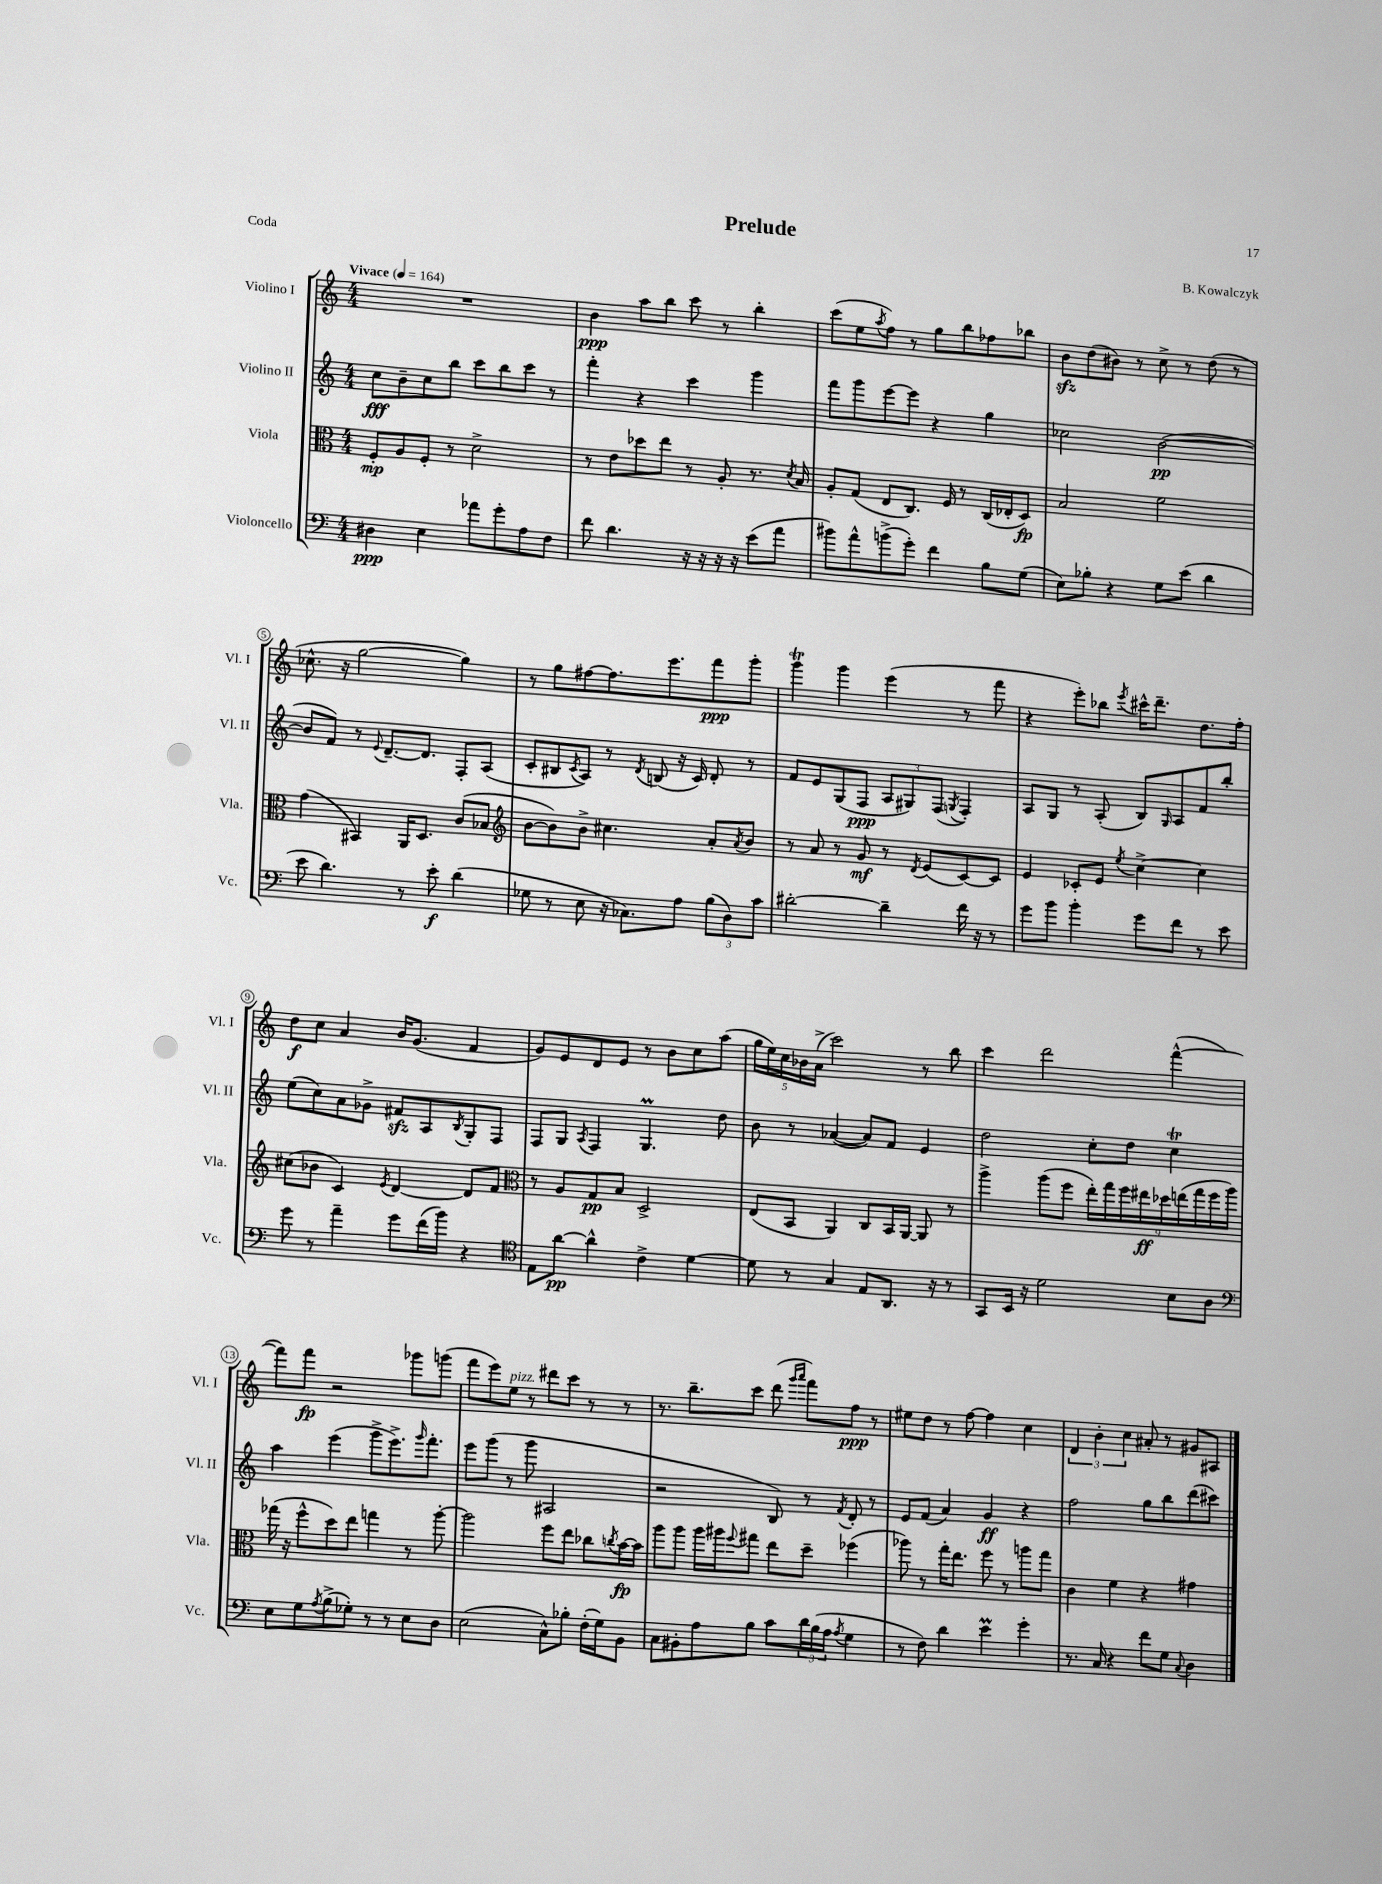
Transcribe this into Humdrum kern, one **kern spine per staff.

**kern	**dynam	**kern	**dynam	**kern	**dynam	**kern	**dynam
*part4	*part4	*part3	*part3	*part2	*part2	*part1	*part1
*staff4	*staff4	*staff3	*staff3	*staff2	*staff2	*staff1	*staff1
*I"Violoncello	*	*I"Viola	*	*I"Violino II	*	*I"Violino I	*
*I'Vc.	*	*I'Vla.	*	*I'Vl. II	*	*I'Vl. I	*
*clefF4	*	*clefC3	*	*clefG2	*	*clefG2	*
*k[]	*	*k[]	*	*k[]	*	*k[]	*
*M4/4	*	*M4/4	*	*M4/4	*	*M4/4	*
*MM164	*	*MM164	*	*MM164	*	*MM164	*
=1	=1	=1	=1	=1	=1	=1	=1
!	!	!	!	!	!	!LO:TX:a:B:t=Vivace	!
4D#X\	ppp	8F'/L	mp	8cc\L	fff	1r	.
.	.	8A/	.	8b~\	.	.	.
4E\	.	8F'/J	.	8cc\	.	.	.
.	.	8r	.	8bb\J	.	.	.
8a-X\L	.	2d^\	.	8ccc\L	.	.	.
8g'\	.	.	.	8bb\	.	.	.
8A\	.	.	.	8ccc\J	.	.	.
8F\J	.	.	.	8r	.	.	.
=2	=2	=2	=2	=2	=2	=2	=2
8f\	.	8r	.	4fff'\	.	4b\	ppp
4.d\	.	8e\L	.	.	.	.	.
.	.	8dd-X\	.	4r	.	8aa\L	.
.	.	8ee\J	.	.	.	8bb\J	.
16r	.	8r	.	4ccc\	.	8ccc\	.
16r	.	.	.	.	.	.	.
16r	.	8A'/	.	.	.	8r	.
16r	.	.	.	.	.	.	.
(8e\L	.	8.r	.	4ggg\	.	4bb'\	.
8a\J	.	.	.	.	.	.	.
.	.	8qd/	.	.	.	.	.
.	.	16B/	.	.	.	.	.
=3	=3	=3	=3	=3	=3	=3	=3
8b#X\L)	.	8A'/L	.	8fff\L	.	(8ccc\L	.
8a^^\	.	(8G/J	.	8ggg\	.	8ee\	.
.	.	.	.	.	.	8qaa/	.
(8bn^\	.	8E/L	.	[8eee\	.	8ff\J)	.
8g'\J)	.	8.C/J)	.	8eee\J]	.	8r	.
4f\	.	.	.	4r	.	8gg\L	.
.	.	16F/	.	.	.	.	.
.	.	8r	.	.	.	8bb\	.
8B\L	.	(16C/LL	.	4gg\	.	8ff-X\	.
.	.	16E-X'/J	.	.	.	.	.
(8G\J	.	8D/J)	fp	.	.	8bb-X\J	.
=4	=4	=4	=4	=4	=4	=4	=4
8E\L)	.	2B/	.	2cc-X\	.	8bzz\L	.
8B-X'\J	.	.	.	.	.	(8dd\	.
4r	.	.	.	.	.	8b#X\J)	.
.	.	.	.	.	.	8r	.
8G\L	.	2f\	.	([2b\	pp	8cc^\	.
(8e\J	.	.	.	.	.	8r	.
4d\	.	.	.	.	.	(8dd\	.
.	.	.	.	.	.	8r	.
!!LO:LB:g=z
=5	=5	=5	=5	=5	=5	=5	=5
8e\	.	(4g\	.	8b/L]	.	8.cc-X^^\	.
4.d\)	.	.	.	8f/J)	.	.	.
.	.	.	.	.	.	16r	.
.	.	4BB#X/)	.	8r	.	[2gg\	.
.	.	.	.	8qqe/	.	.	.
.	.	.	.	[8.d~/L	.	.	.
8r	.	16AA/KL	.	.	.	.	.
.	.	8.D/J	.	8.d/J]	.	.	.
8e'\	f	.	.	.	.	.	.
(4d\	.	(8c/L	.	8F'/L	.	4gg\])	.
.	.	8B-X/J	.	(8A/J	.	.	.
=6	=6	=6	=6	=6	=6	=6	=6
*	*	*clefG2	*	*	*	*	*
8G-X\	.	[8b\L	.	8c'/L	.	8r	.
8r	.	8b\])	.	8B#X/	.	8gg\L	.
.	.	.	.	8qc/	.	.	.
8E\	.	8b^\J	.	8A/J)	.	[8ff#X\	.
16r	.	4.cc#X\	.	8r	.	8.ff#\]	.
8.C-X\L)	.	.	.	.	.	.	.
.	.	.	.	8qd/	.	.	.
.	.	.	.	(8Bn/	.	.	.
.	.	.	.	.	.	8.eee\	.
8A\J	.	.	.	16r	.	.	.
.	.	.	.	16c/)	.	.	.
(12B\L	.	8a'/L	.	8d'/	.	8fff\	ppp
12D\)	.	.	.	.	.	.	.
.	.	8qa/	.	.	.	.	.
.	.	8b/J	.	8r	.	8ggg'\J	.
12c\J	.	.	.	.	.	.	.
=7	=7	=7	=7	=7	=7	=7	=7
[2d#X'\	.	8r	.	8f/L	.	4gggT\	.
.	.	8a/	.	8e/	.	.	.
.	.	8r	.	(8G/	.	4ggg\	.
.	.	8g/	mf	8F/J	ppp	.	.
4d#~\]	.	8r	.	12A/L	.	(4eee\	.
.	.	.	.	12G#X/)	.	.	.
.	.	8qd/	.	.	.	.	.
.	.	(8e/L	.	.	.	.	.
.	.	.	.	(12F/J	.	.	.
.	.	.	.	8qGn/	.	.	.
16f\	.	[8c/)	.	4F'/)	.	8r	.
16r	.	.	.	.	.	.	.
8r	.	8c/J]	.	.	.	8fff\	.
=8	=8	=8	=8	=8	=8	=8	=8
8g\L	.	4e/	.	8A/L	.	4r	.
8b\J	.	.	.	8G/J	.	.	.
4b'\	.	8c-X'/L	.	8r	.	8eee'\L)	.
.	.	8e/J	.	(8A'/	.	8bb-X\J	.
.	.	8qee/	.	.	.	8qeee/	.
8g\L	.	[4cc^\	.	8B/L)	.	16ccc#X^^\KL	.
.	.	.	.	.	.	8.ddd~\J	.
.	.	.	.	16qqG/	.	.	.
8f\J	.	.	.	8A/	.	.	.
8r	.	4cc\]	.	8f/	.	8.dd\L	.
8e\	.	.	.	8bb'/J	.	.	.
.	.	.	.	.	.	16ff'\Jk	.
!!LO:LB:g=z
=9	=9	=9	=9	=9	=9	=9	=9
8g\	.	(8cc#X\L	.	(8ee\L	.	8dd\L	f
8r	.	8b-X\J	.	8cc\)	.	8cc\J	.
4a~\	.	4c/)	.	8a\	.	4a/	.
.	.	.	.	8g-X^\J	.	.	.
.	.	8qe/	.	.	.	.	.
8g\L	.	[4d/	.	8f#Xzz/L	.	16b/KL	.
.	.	.	.	.	.	(8.g/J	.
(16f\L	.	.	.	8A/	.	.	.
16b\JJ)	.	.	.	.	.	.	.
.	.	.	.	8qB/	.	.	.
4r	.	8d/L]	.	8G'/	.	4f/	.
.	.	8f/J	.	8F/J	.	.	.
=10	=10	=10	=10	=10	=10	=10	=10
*clefC4	*	*clefC3	*	*	*	*	*
8E\L	.	8r	.	8F/L	.	8g/L)	.
[8a\J	pp	8A/L	.	8G/J	.	8e/	.
.	.	.	.	8qA/	.	.	.
4a^^\]	.	8G/	pp	4F/	.	8d/	.
.	.	8B/J	.	.	.	8e/J	.
4c^\	.	2D^/	.	4.GM/	.	8r	.
.	.	.	.	.	.	8b\L	.
[4d\	.	.	.	.	.	8cc\	.
.	.	.	.	8dd\	.	(8aa\J	.
=11	=11	=11	=11	=11	=11	=11	=11
8d\]	.	(8E/L	.	8b\	.	20gg\LL	.
.	.	.	.	.	.	20ee\)	.
.	.	.	.	.	.	20cc\	.
8r	.	8BB/J	.	8r	.	.	.
.	.	.	.	.	.	20b-X\	.
.	.	.	.	.	.	(20a^\JJ	.
4G/	.	4AA/)	.	([4a-X/	.	2ccc\)	.
8E/L	.	8C/L	.	8a-/L])	.	.	.
8.AA/J	.	16BB/L	.	8f/J	.	.	.
.	.	[16AA/JJ	.	.	.	.	.
.	.	8AA/]	.	4e/	.	8r	.
16r	.	.	.	.	.	.	.
8r	.	8r	.	.	.	8bb\	.
=12	=12	=12	=12	=12	=12	=12	=12
8GG/L	.	4aa^\	.	2dd\	.	4ccc\	.
16BB/Jk	.	.	.	.	.	.	.
16r	.	.	.	.	.	.	.
2d\	.	(8aa\L	.	.	.	2ddd\	.
.	.	8ff\J	.	.	.	.	.
.	.	18ee'\LL)	.	8cc'\L	.	.	.
.	.	18gg\	.	.	.	.	.
.	.	18ff\	.	.	.	.	.
.	.	.	.	8dd\J	.	.	.
.	.	18ee#X\	ff	.	.	.	.
.	.	18dd-X\	.	.	.	.	.
8B\L	.	.	.	4ccT\	.	([4fff^^\	.
.	.	(18een\	.	.	.	.	.
.	.	18gg\	.	.	.	.	.
8A\J	.	.	.	.	.	.	.
.	.	18ff\	.	.	.	.	.
.	.	18aa\JJ)	.	.	.	.	.
!!LO:LB:g=z
=13	=13	=13	=13	=13	=13	=13	=13
*clefF4	*	*	*	*	*	*	*
8E\L	.	(16gg-X\	.	4aa\	.	8fff\L])	.
.	.	16r	.	.	.	.	.
8G\	.	8ff^^\L	.	.	.	8fff\J	fp
8qA/	.	.	.	.	.	.	.
(8B^\	.	8dd\)	.	(4eee\	.	2r	.
8G-X'\J)	.	8ee\J	.	.	.	.	.
8r	.	4ggn\	.	8ggg^\L	.	.	.
8r	.	.	.	8.eee^\)	.	.	.
8E\L	.	8r	.	.	.	8ggg-X\L	.
.	.	.	.	16qqggg/	.	.	.
.	.	.	.	8.fff'\J	.	.	.
8D\J	.	[8aa'\	.	.	.	(8gggn\J	.
=14	=14	=14	=14	=14	=14	=14	=14
(2E\	.	2aa\]	.	8eee\L	.	8fff\L	.
.	.	.	.	(8ggg\J	.	8eee\)	.
!	!	!	!	!	!	!LO:TX:a:i:t=pizz.	!
.	.	.	.	8r	.	8ee\J	.
.	.	.	.	8ggg\	.	8r	.
8C^^\L)	.	8ff\L	.	2A#X/	.	8ddd#X\L	.
8B-X'\J	.	8ee\J	.	.	.	8ccc\J	.
(16F'\LL	.	8cc-X\L	.	.	.	8r	.
16G\J)	.	.	.	.	.	.	.
.	.	8qccn/	.	.	.	.	.
8BB\J	.	[16b\L	fp	.	.	8r	.
.	.	16b\JJ]	.	.	.	.	.
=15	=15	=15	=15	=15	=15	=15	=15
8C\L	.	8aa\L	.	2r	.	8.r	.
8BB#X'\	.	8aa\J	.	.	.	.	.
.	.	.	.	.	.	8.bb~\L	.
8A\	.	16aa\LL	.	.	.	.	.
.	.	16aa#X\J	.	.	.	.	.
.	.	8qqff/	.	.	.	.	.
8B\J	.	8gg#X\J	.	.	.	8ccc\J	.
8c\L	.	8ee\L	.	8B/)	.	(8ddd\	.
.	.	.	.	.	.	16qqggg/LL	.
.	.	.	.	.	.	16qqaaa/JJ	.
24d\L	.	8dd~\J	.	8r	.	8fff\L)	.
(24B\	.	.	.	.	.	.	.
24A\JJ	.	.	.	.	.	.	.
8qA/	.	.	.	8qf/	.	.	.
4G\	.	(4ff-X\	.	8d'/	.	8ff\J	ppp
.	.	.	.	8r	.	8r	.
=16	=16	=16	=16	=16	=16	=16	=16
8r	.	8aa-X\)	.	8e/L	.	8ee#X\L	.
8F\)	.	8r	.	(8f/J	.	8dd\J	.
4d\	.	16gg'\KL	.	4a/)	.	8r	.
.	.	8.ee\J	.	.	.	.	.
.	.	.	.	.	.	[8ff\	.
4em\	.	8ff\	.	4g/	ff	4ff\]	.
.	.	8r	.	.	.	.	.
4g'\	.	8aan\L	.	4r	.	4cc\	.
.	.	8gg\J	.	.	.	.	.
=17	=17	=17	=17	=17	=17	=17	=17
8.r	.	4c\	.	2ff\	.	6d/	.
.	.	.	.	.	.	6b'\	.
16C/	.	.	.	.	.	.	.
4r	.	4f\	.	.	.	.	.
.	.	.	.	.	.	6cc\	.
8f\L	.	4r	.	8gg\L	.	8a#X'/	.
8G\J	.	.	.	8bb\	.	8r	.
8qqC/	.	.	.	.	.	.	.
4D\	.	4g#X\	.	(8ddd\	.	8g#X/L	.
.	.	.	.	8ccc#X\J)	.	8A#X/J	.
==	==	==	==	==	==	==	==
*-	*-	*-	*-	*-	*-	*-	*-
